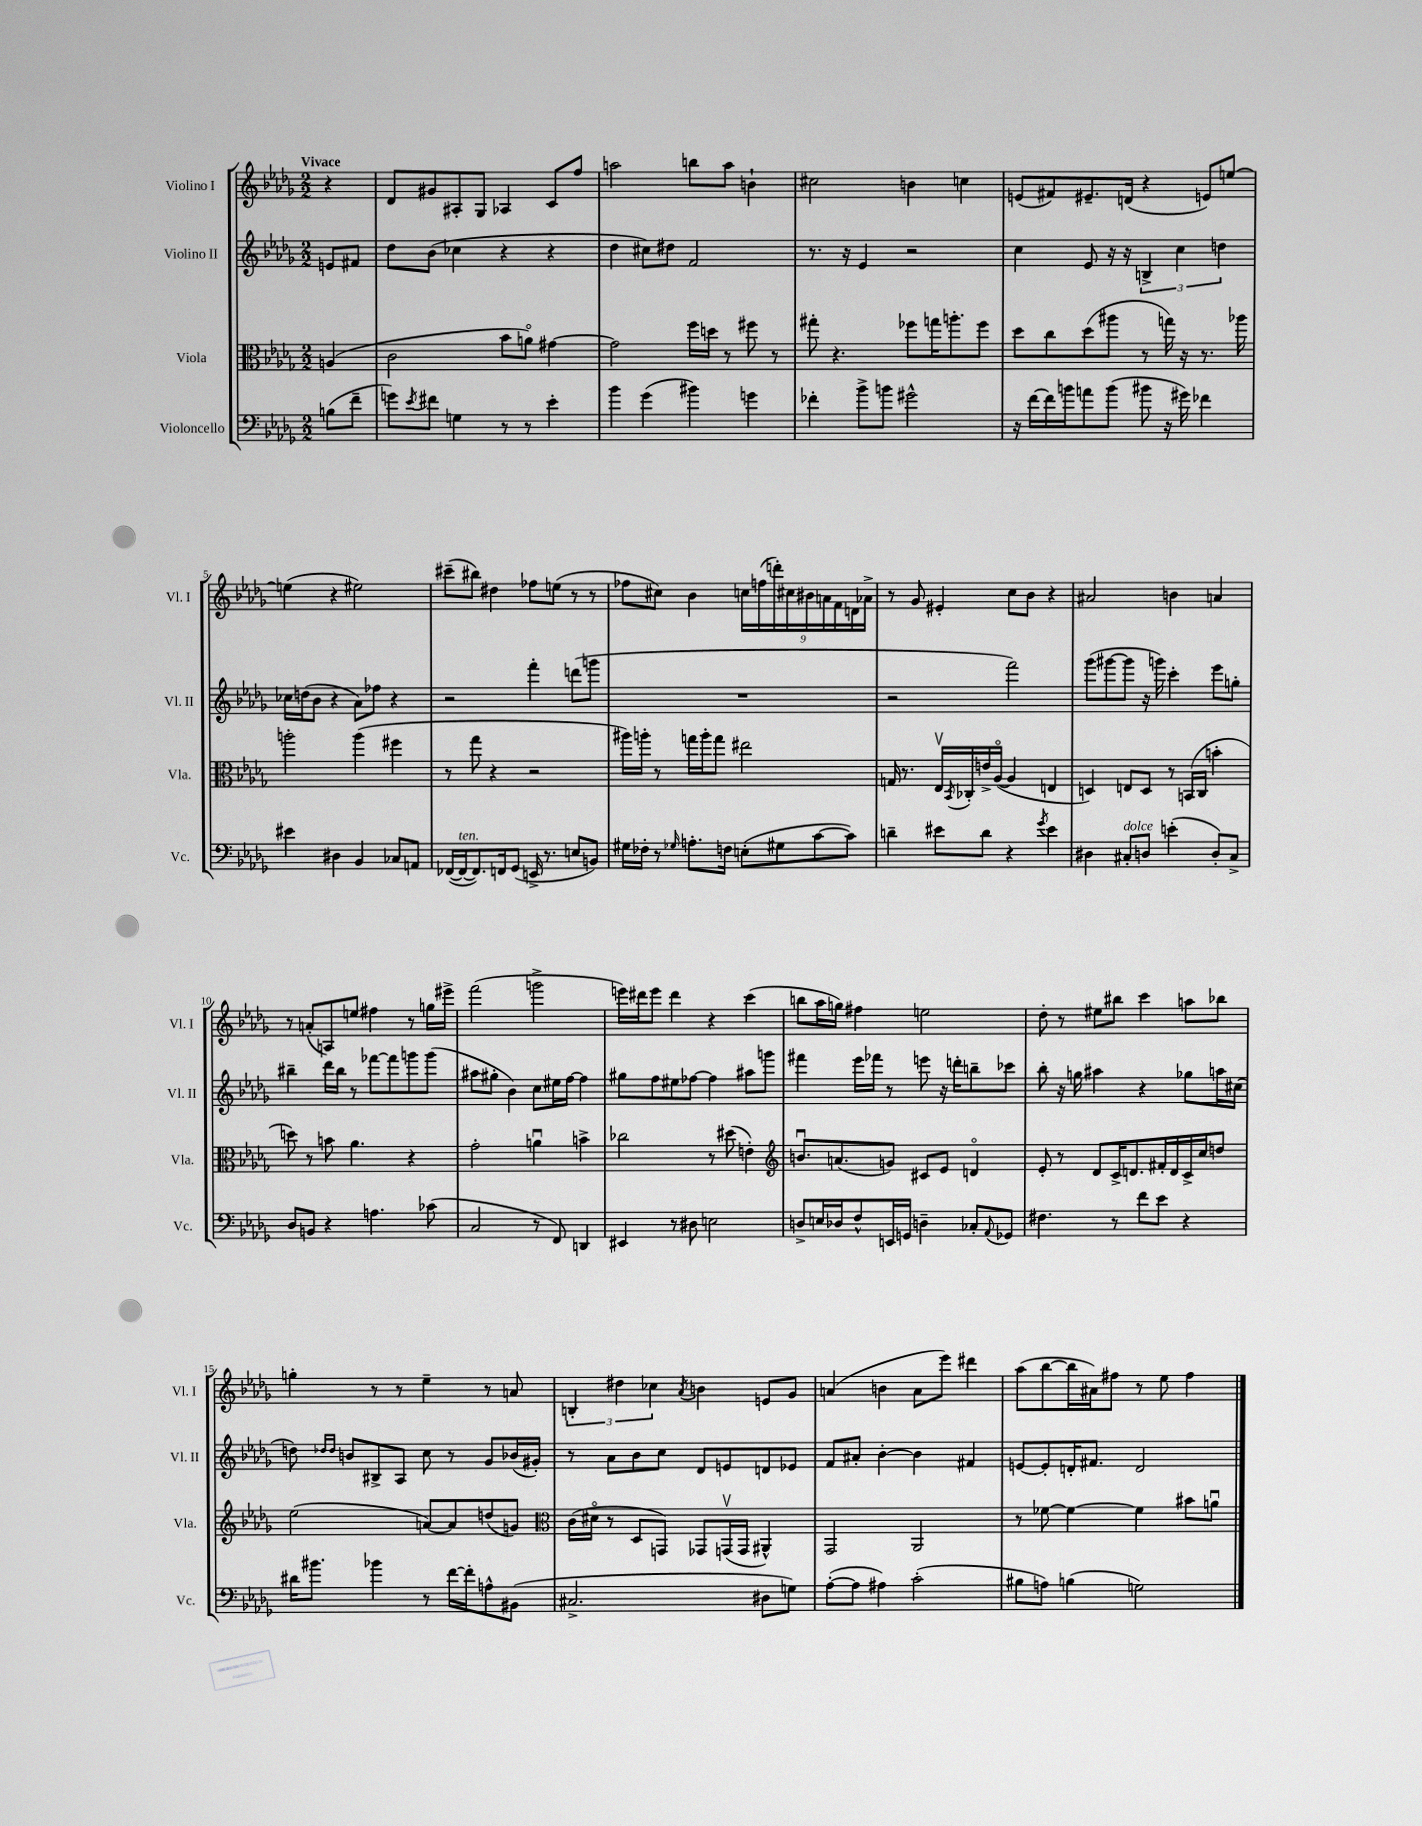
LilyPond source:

<<
\new StaffGroup <<
\new Staff = "s0" \with { instrumentName = "Violino I" shortInstrumentName = "Vl. I" } {
    \clef treble \key des \major \numericTimeSignature \time 2/2 \partial 4 \tempo "Vivace"
    r4 |
    des'8 gis'8 ais8-. ges8 aes4 c'8 f''8 |
    a''2 b''8 a''8 b'4-! |
    cis''2 b'4 c''4 |
    e'8( fis'8) eis'8.-- d'16( r4 e'8) e''8~ |
    e''4( r4 eis''2) |
    cis'''8--( bis''8) dis''4 fes''8 e''8( r8 r8 |
    fes''8 cis''8) bes'4 \tuplet 9/8 { c''16 f''16( d'''16-.) cis''16 bis'16 a'16 f'16 d'16 aes'16-> } |
    r8 ges'8 eis'4-. c''8 bes'8 r4 |
    ais'2 b'4 a'4 |
    r8 a'8-.( a8) e''8 fis''4 r8 g''16 eis'''16-> |
    f'''2( g'''2-> |
    e'''16) dis'''16 e'''8 dis'''4 r4 c'''4( |
    b''8 aes''16 g''16) fis''4 e''2 |
    des''8-. r8 eis''8 bis''8 c'''4 a''8 bes''8 |
    g''4-. r8 r8 ees''4-- r8 a'8 |
    \tuplet 3/2 { b4-. dis''4 ces''4 } \acciaccatura { aes'8 } b'4 e'8 ges'8 |
    a'4( b'4 a'8 ees'''8) dis'''4 |
    aes''8( bes''8~ bes''16 ais'16) fis''8 r8 ees''8 fis''4 \bar "|." |
}
\new Staff = "s1" \with { instrumentName = "Violino II" shortInstrumentName = "Vl. II" } {
    \clef treble \key des \major \numericTimeSignature \time 2/2 \partial 4
    e'8 fis'8 |
    des''8 bes'8( ces''4 r4 r4 |
    des''4 cis''8) dis''8 f'2 |
    r8. r16 ees'4 r2 |
    c''4 ees'8 r16 r16 \tuplet 3/2 { b4-> c''4 d''4 } |
    ces''16 d''16( bes'8 r4 aes'8) fes''8 r4 |
    r2 f'''4-. d'''8( g'''8 |
    R1 |
    r2 f'''2) |
    ges'''8( gis'''8~ gis'''8 r16 g'''16) c'''4-. ees'''8 g''8-. |
    bis''4-- des'''16 bis''16 r8 fes'''8~ fes'''8 g'''8 g'''8( |
    ais''8 gis''8-. bes'4) c''8 eis''16 f''16~ f''4 |
    gis''8 f''8 eis''8 fes''8~ fes''4 ais''8 g'''8 |
    fis'''4 ees'''16 fes'''16 r8 e'''8 r16 d'''16-. b''8-- ces'''8 |
    bes''8-. r16 g''16 ais''4 r4 ges''8 a''16 cis''16( |
    d''8) \grace { des''16 des''16 } b'8 bis8-> aes8 c''8 r8 ges'8 bes'16( gis'16-.) |
    r8 aes'8 bes'8 c''8 des'8 e'8 d'8 ees'8 |
    f'8 ais'8-. bes'4~-. bes'4 fis'4 |
    e'8~ e'8-. d'16-. fis'8. d'2 \bar "|." |
}
\new Staff = "s2" \with { instrumentName = "Viola" shortInstrumentName = "Vla." } {
    \clef alto \key des \major \numericTimeSignature \time 2/2 \partial 4
    a4( |
    c'2 bes'8 a'8\flageolet) gis'4~ |
    gis'2 f''16 d''16 r8 fis''8 r8 |
    gis''8-. r4. fes''8 g''16 a''8.-. fes''8 |
    des''8 c''8 des''8( ais''8 r8 g''16) r16 r8. aes''16 |
    a''2-. a''4( fis''4 |
    r8 ges''8 r4 r2 |
    ais''16) a''16-. r8 g''16 a''16-. g''8 eis''2 |
    g16 r8. ees16\upbow \acciaccatura { bes,8 } ces16-. e'16-> aes16~\flageolet( aes4 e4 |
    d4) e8 d8 r8 b,16( c16 b'4-. |
    d''8) r8 b'8 aes'4. r4 |
    ges'2-. a'4\downbow b'4-> |
    ces''2 r8 dis''8( e'4-.) |
    \clef treble b'8.\downbow a'8.( g'8) cis'8 ees'8 d'4\flageolet |
    ees'8-. r8 des'8 c'16-> d'8. fis'16-. d'16 c'16-> c''16 d''8 |
    ees''2( a'8~) a'8 d''8( g'8) |
    \clef alto c'16( dis'16\flageolet r8 des8 g,8) ges,8 g,16\upbow( g,16 ais,4-^) |
    ges,2 aes,2 |
    r8 fes'8~ fes'4~ fes'4 bis'8 a'8\downbow \bar "|." |
}
\new Staff = "s3" \with { instrumentName = "Violoncello" shortInstrumentName = "Vc." } {
    \clef bass \key des \major \numericTimeSignature \time 2/2 \partial 4
    b8( f'8-- |
    g'8) \acciaccatura { ees'8 } fis'8 g4 r8 r8 ees'4-. |
    bes'4 ges'4( bis'4) g'4 |
    fes'4-. bes'8-> b'8 gis'2-^ |
    r16 f'16~ f'16 b'16 a'8 b'8( bis'8 r16 gis'16) fes'4 |
    eis'4 dis4 bes,4 ces8 a,8 |
    fes,16~( fes,16~^\markup { \italic "ten." } fes,8.) f,16 ges,8( e,16-> r8. e8 b,8) |
    gis16 fes16-. r8 \grace { ges16 } a8.-. f16 e8-.( gis8 c'8~ c'8) |
    d'4-- eis'8 d'8 r4 \acciaccatura { ges'8 } eis'4 |
    dis4 cis8-.^\markup { \italic "dolce" } d8 e'4-.( d8-.) cis8-> |
    des8 b,8 r4 a4. ces'8( |
    c2 r8 f,8) d,4 |
    eis,4 r8 dis8 e2 |
    d8-> e16 des16 f8-^ e,16 g,16 d4-- ces8-. \appoggiatura { aes,8 } ges,8 |
    fis4. r8 f'8 ees'8 r4 |
    dis'16 bis'8. bes'4 r8 f'16~ f'16-. a8-^ bis,8( |
    cis2.-> dis8 g8) |
    aes8~-.( aes8 ais4) c'2-.( |
    bis8 a8) b4( g2) \bar "|." |
}
>>
>>
